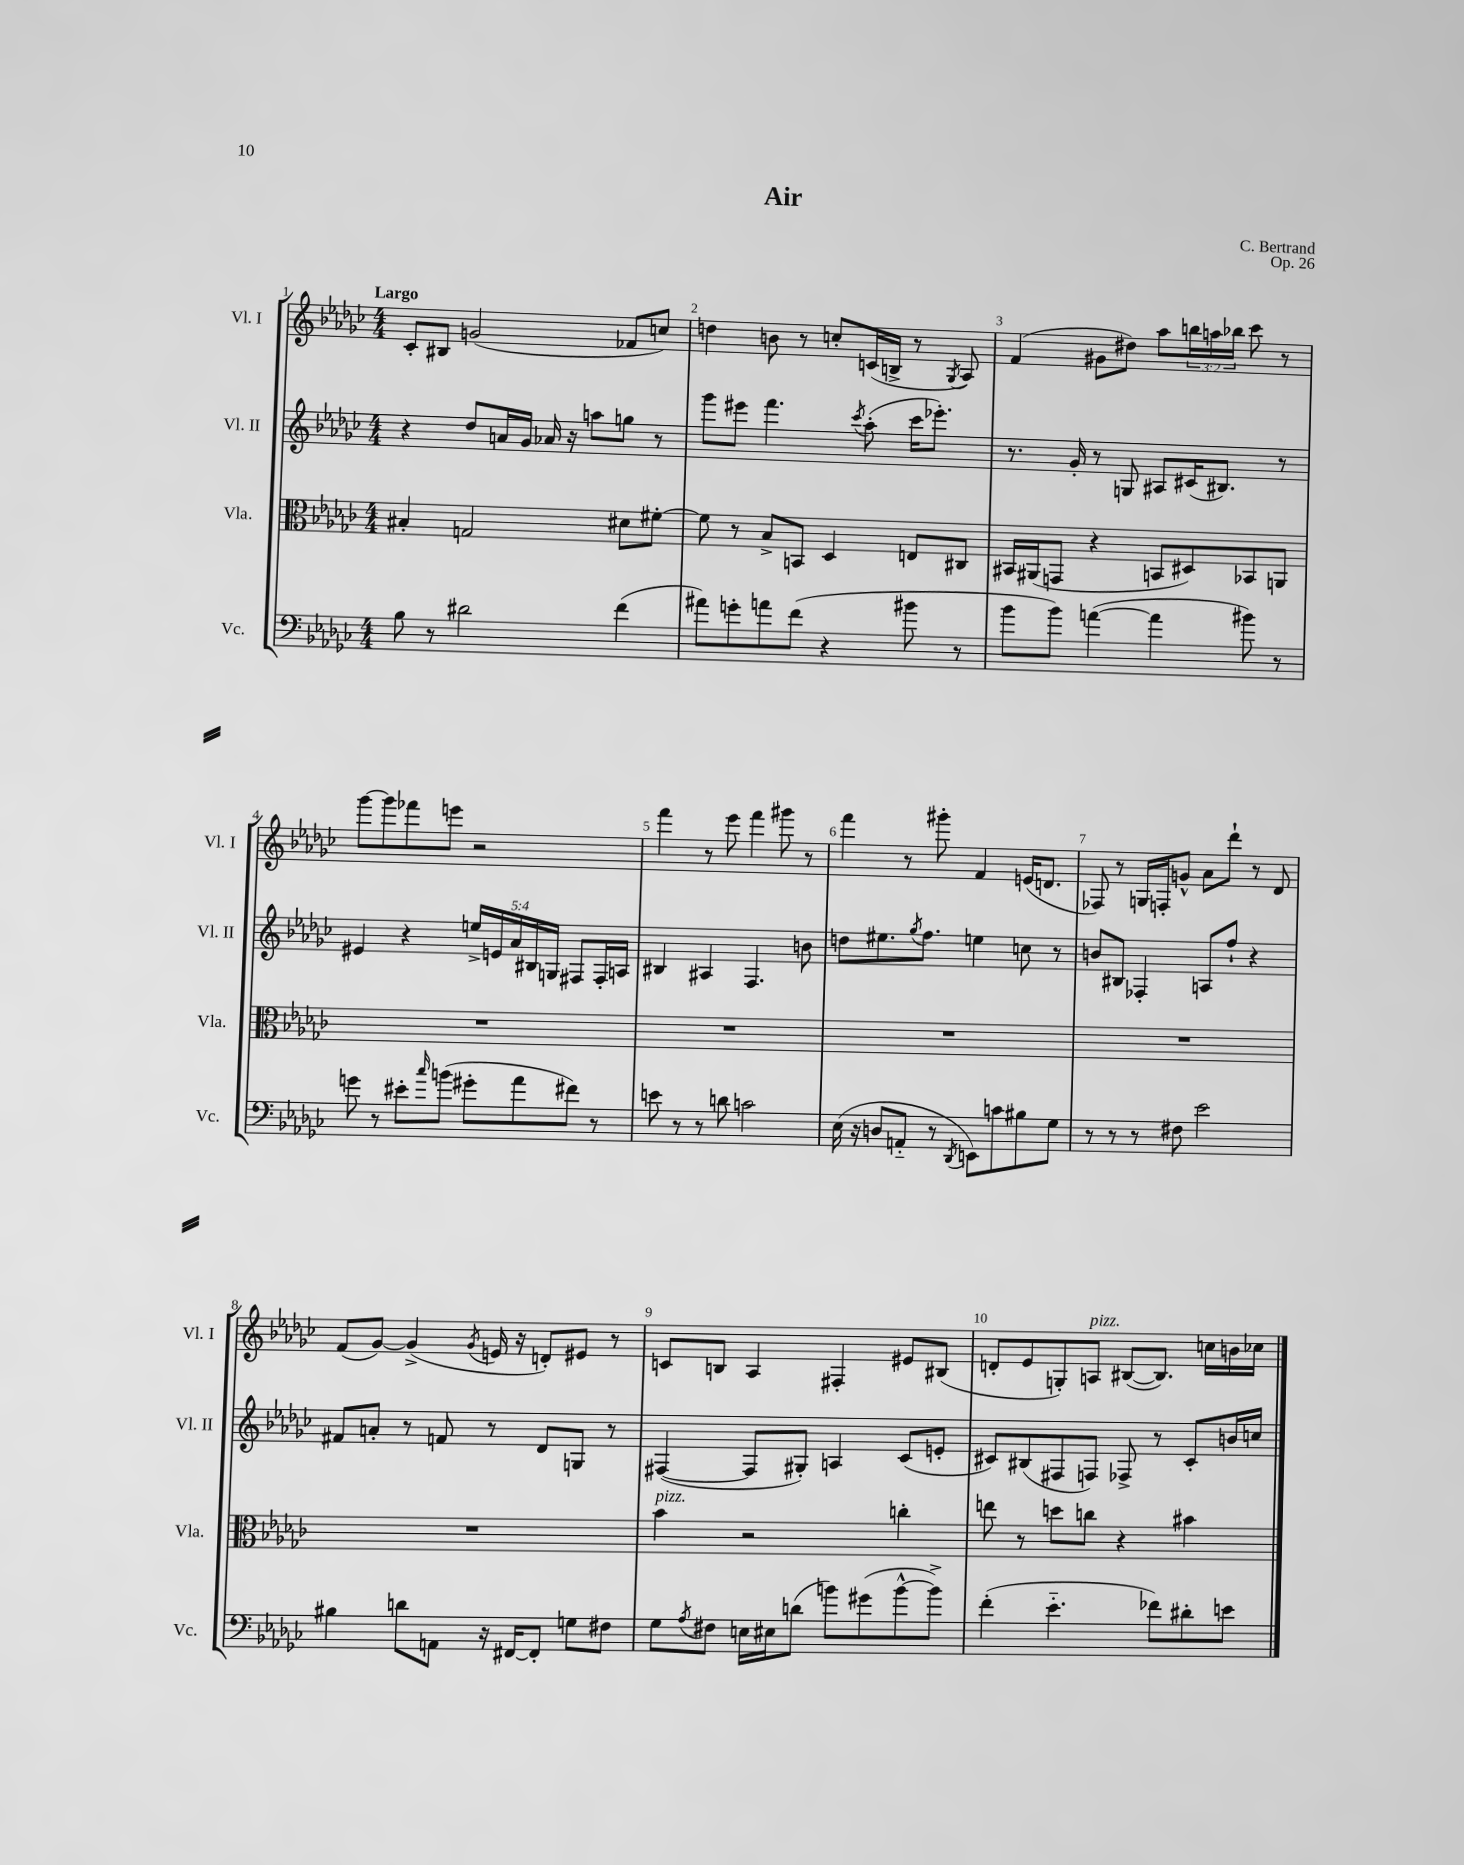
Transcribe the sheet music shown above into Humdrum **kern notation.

**kern	**kern	**kern	**kern
*part4	*part3	*part2	*part1
*staff4	*staff3	*staff2	*staff1
*I"Vc.	*I"Vla.	*I"Vl. II	*I"Vl. I
*I'Vc.	*I'Vla.	*I'Vl. II	*I'Vl. I
*clefF4	*clefC3	*clefG2	*clefG2
*k[b-e-a-d-g-c-]	*k[b-e-a-d-g-c-]	*k[b-e-a-d-g-c-]	*k[b-e-a-d-g-c-]
*M4/4	*M4/4	*M4/4	*M4/4
=1	=1	=1	=1
!	!	!	!LO:TX:a:B:t=Largo
8B-\	4B#X'/	4r	8c-'/L
8r	.	.	8B#X/J
2d#X\	2Gn/	8dd-/L	(2gn/
.	.	16an/L	.
.	.	16g-/JJ	.
.	.	16a-X/	.
.	.	16r	.
.	.	8aan\L	.
(4f\	8d#X\L	8ggn\J	8f-X/L
.	[8f#X'\J	8r	8ccn/J)
=2	=2	=2	=2
8a#X\L)	8f#\]	8ggg-\L	4ddn\
8gn'\	8r	8eee#X\J	.
8an\	8B-^/L	4.fff\	8bn\
(8f\J	8BBn/J	.	8r
4r	4D-/	.	8ccn'/L
.	.	8qccc-/	.
.	.	(8aa-'\	(16cn/L
.	.	.	16Bn^/JJ
8b#X\	8En/L	16ccc-\KL	8r
.	.	8.eee-X'\J)	.
.	.	.	8qG-/
8r	8C#X/J	.	8A-/)
=3	=3	=3	=3
8b-\L	16BB#X/LL	8.r	(4f/
.	(16AA#X/J	.	.
8b-\J)	8GGn/J	.	.
.	.	16g-'/	.
([4an\	4r	8r	8g#X\L
.	.	8Gn/	8dd#X\J)
4a\]	8BBn/L	8A#X/L	8aa-\L
.	8D#X/)	(16c#X/K	24bbn\L
.	.	.	24aan\
.	.	8.B#X/J)	.
.	.	.	24bb-X\JJ
8b#X\)	8BB-X/	.	8ccc-\
8r	8AAn/J	8r	8r
!!LO:LB:g=z
=4	=4	=4	=4
8gn\	1r	4e#X/	[8ggg-\L
8r	.	.	8ggg-\]
8e#X'\L	.	4r	8fff-X\
16qqcc-/	.	.	.
(8bn\J	.	.	8eeen\J
8g#X'\L	.	20een^/LL	2r
.	.	20en/	.
.	.	20a-/	.
8a-\	.	.	.
.	.	20B#X/	.
.	.	20Gn/JJ	.
8f#X\J)	.	8F#X/L	.
8r	.	16F#'/L	.
.	.	16An/JJ	.
=5	=5	=5	=5
8en\	1r	4B#X/	4fff\
8r	.	.	.
8r	.	4A#X/	8r
8dn\	.	.	8eee-\
2cn\	.	4.F/	4fff\
.	.	.	8ggg#X\
.	.	8bn\	8r
=6	=6	=6	=6
(16E-\	1r	8ddn\L	4fff\
16r	.	.	.
8Dn/L	.	8.ee#X\	.
8AAn/J	.	.	8r
.	.	8qgg-/	.
.	.	8.ff\J	.
8r	.	.	8ggg#X'\
8qDD-/	.	.	.
8EEn\L)	.	4een\	4f/
8cn\	.	.	.
8B#X\	.	8ccn\	(16en/KL
.	.	.	8.dn/J
8G-\J	.	8r	.
=7	=7	=7	=7
8r	1r	8bn/L	8F-X/)
8r	.	8B#X/J	8r
8r	.	4F-X'/	16Gn/LL
.	.	.	16Fn'/J
8F#X\	.	.	8gn^^/J
2e-\	.	8An/L	8a-\L
.	.	8ff`/J	8ddd-`\J
.	.	4r	8r
.	.	.	8d-/
!!LO:LB:g=z
=8	=8	=8	=8
4B#X\	1r	8f#X/L	(8f/L
.	.	8an'/J	[8g-/J)
8dn\L	.	8r	(4g-^/]
8AAn\J	.	8fn/	.
.	.	.	8qg-/
16r	.	8r	16en/
[16FF#X/KL	.	.	16r
8FF#'/J]	.	8d-/L	8dn'/L)
8Gn\L	.	8Gn/J	8e#X/J
8F#X\J	.	8r	8r
=9	=9	=9	=9
!	!LO:TX:a:i:t=pizz.	!	!
8G-\L	4b-\	([4F#X/	8cn/L
8qA-/	.	.	.
8F#X\J	.	.	8Bn/J
16En\LL	2r	8F#/L]	4A-/
16E#X\J	.	.	.
(8dn\J	.	8G#X'/J)	.
8bn\L)	.	4An/	4F#X'/
(8g#X\	.	.	.
[8b^^\	4ccn'\	(8c-/L	8e#X/L
8b^\J])	.	8en'/J	(8B#X/J
=10	=10	=10	=10
(4f'\	8een\	8c#X/L)	8dn'/L
.	8r	(8B#X/	8e-/
4.e-\	8ddn\L	8F#X/	8Gn'/)
!	!	!	!LO:TX:a:i:t=pizz.
.	8ccn\J	8Fn/J)	8An/J
.	4r	8F-X^/	([8B#X/L
8f-X\L)	.	8r	8.B#/J])
8d#X'\	4b#X\	8c#'/L	.
.	.	.	16ccn\LL
8en\J	.	16bn/L	16bn\
.	.	16ccn/JJ	16cc-X\JJ
==	==	==	==
*-	*-	*-	*-
